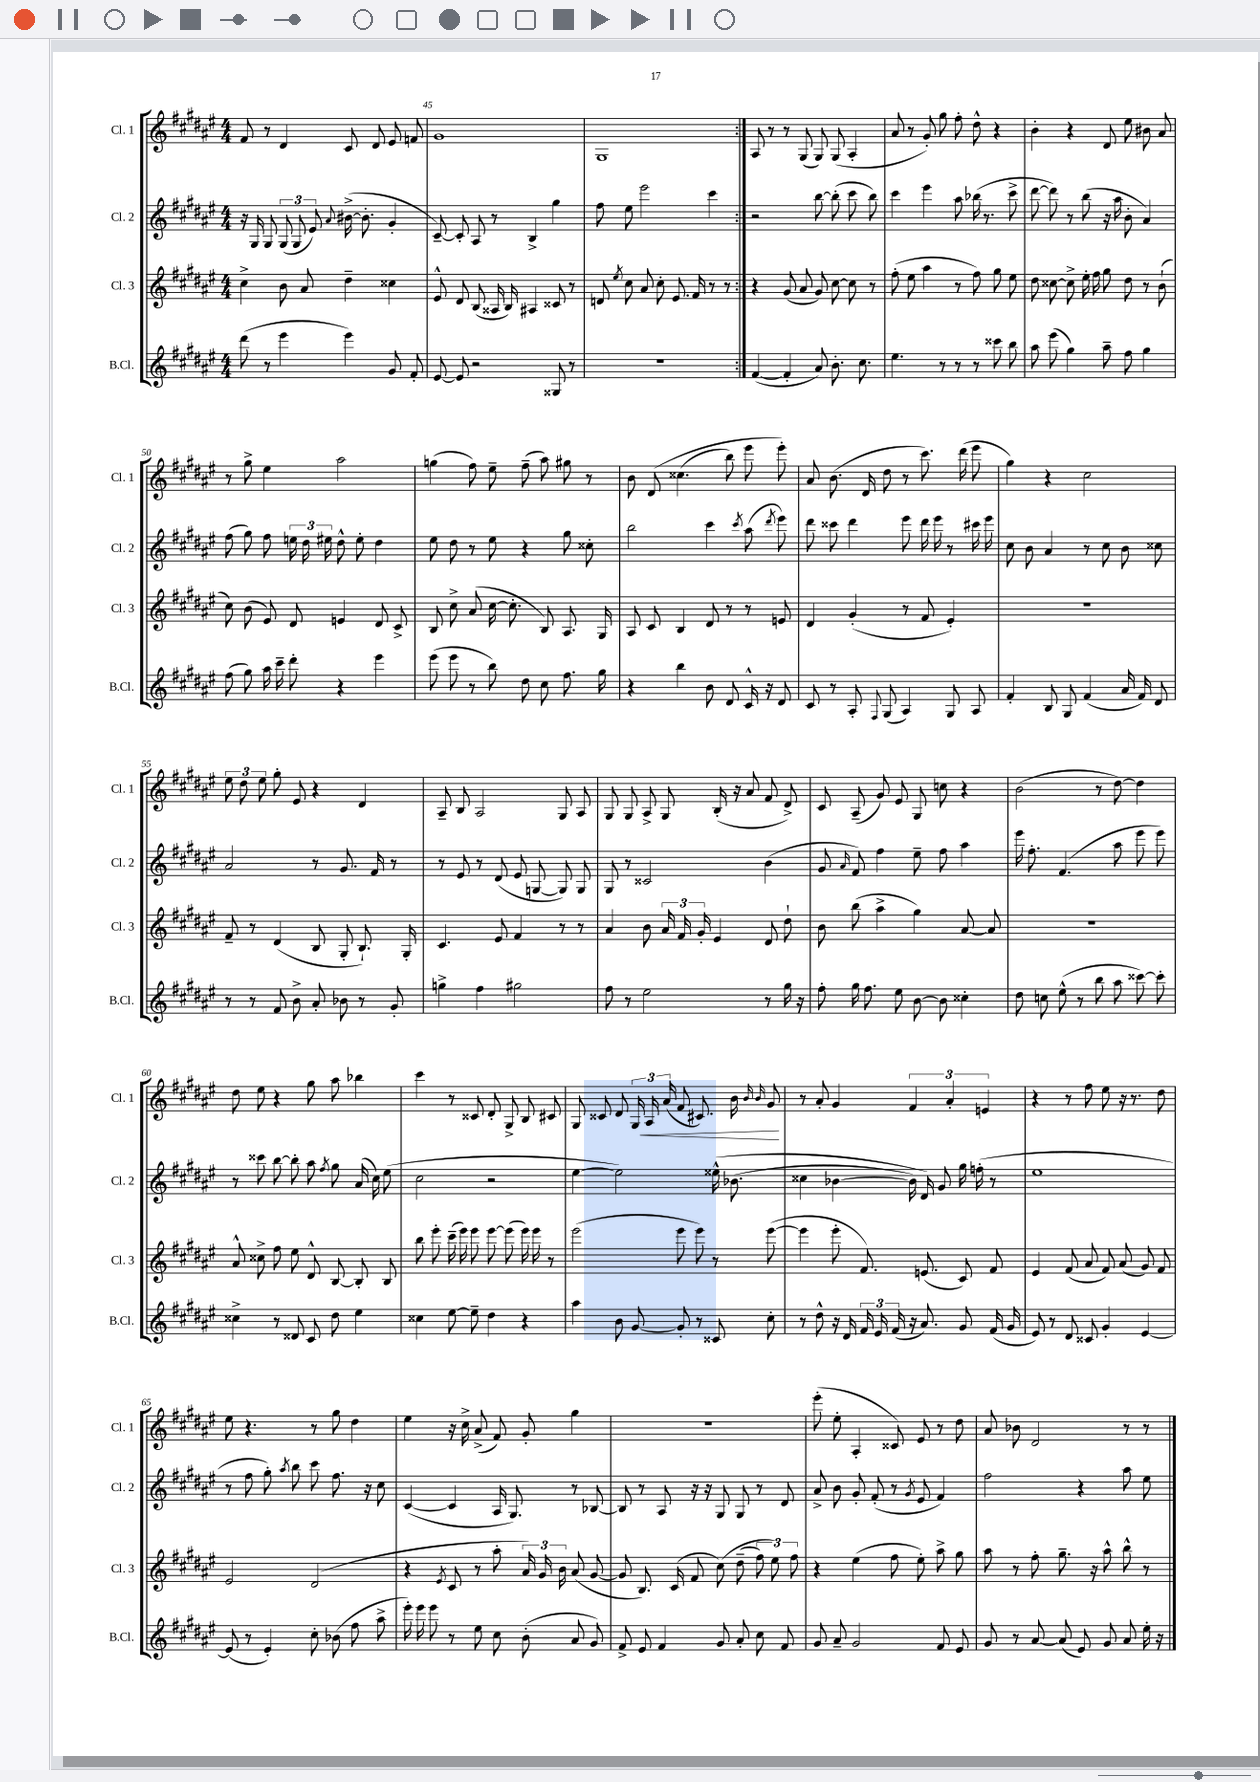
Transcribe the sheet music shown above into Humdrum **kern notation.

**kern	**kern	**kern	**kern	**dynam
*part4	*part3	*part2	*part1	*part1
*staff4	*staff3	*staff2	*staff1	*staff1
*I"B.Cl.	*I"Cl. 3	*I"Cl. 2	*I"Cl. 1	*
*I'B.Cl.	*I'Cl. 3	*I'Cl. 2	*I'Cl. 1	*
*clefG2	*clefG2	*clefG2	*clefG2	*
*k[f#c#g#d#a#e#]	*k[f#c#g#d#a#e#]	*k[f#c#g#d#a#e#]	*k[f#c#g#d#a#e#]	*
*M4/4	*M4/4	*M4/4	*M4/4	*
=44	=44	=44	=44	=44
(8ddd#\	4cc#^\	16r	8f#/	.
.	.	16G#/	.	.
8r	.	8G#/	8r	.
4eee#\	8b\	(12G#/	4d#/	.
.	.	12G#/	.	.
.	8a#/	.	.	.
.	.	12e#/)	.	.
.	.	8qqa#/	.	.
4eee#\)	4dd#~\	([16b#X^\	8c#/	.
.	.	8.b#'\]	.	.
.	.	.	8d#/	.
8g#/	4cc##X\	4g#'/	8e#/	.
8f#'/	.	.	8fn/	.
=45	=45	=45	=45	=45
[8e#/	8e#^^/	[8c#~/)	1g#	.
8e#/]	8d#/	8c#'/]	.	.
2r	(8B/	8A#/	.	.
.	16A##X/	8r	.	.
.	16B/)	.	.	.
.	4A#X/	4B^/	.	.
8G##X/	8c##X/	4gg#\	.	.
8r	8r	.	.	.
=46	=46	=46	=46	=46
1r	8dn/	8ff#\	1G#	.
.	8qee#/	.	.	.
.	8cc#\	8ee#\	.	.
.	8a#/	2eee#\	.	.
.	8cc#'\	.	.	.
.	8.e#/	.	.	.
.	16f#/	.	.	.
.	8r	4ccc#\	.	.
.	8r	.	.	.
=47:|!	=47:|!	=47:|!	=47:|!	=47:|!
([4f#/	4r	2r	8A#/	.
.	.	.	8r	.
4f#'/]	(8g#/	.	8r	.
.	8a#/	.	(8G#/	.
8a#/)	8g#/)	[8bb\	8G#/)	.
8.b'\	[8cc#\	(8bb'\]	(8G#/	.
.	8cc#\]	8ccc#\	4A#'/	.
8.cc#\	.	.	.	.
.	8r	8bb\)	.	.
=48	=48	=48	=48	=48
4.ee#\	(8ff#'\	4ccc#\	8a#/	.
.	8ee#\	.	8r	.
.	4aa#\	4eee#\	8g#'/)	.
8r	.	.	8gg#\	.
8r	8r	8aa#\	8ff#'\	.
8r	8ff#\)	(16bb-X\	8dd#^^\	.
.	.	8.r	.	.
8ccc##X\	8gg#\	.	4r	.
8bb\	8ee#\	8ccc#^\	.	.
=49	=49	=49	=49	=49
8aa#\	8dd#\	[8ddd#\	4b'\	.
(8eee#\	[8cc##X\	8ddd#\])	.	.
4gg#\)	8cc##^\]	8r	4r	.
.	16ee#'\	(8bb\	.	.
.	16ff#\	.	.	.
8aa#~\	8gg#\	16r	8d#/	.
.	.	16aa#\	.	.
8ff#\	8dd#\	8b'\	8ee#\	.
4gg#\	8r	4a#/)	8b#X\	.
.	(8b`\	.	8a#/	.
!!LO:LB:g=z
=50	=50	=50	=50	=50
(8ff#\	8cc#\)	(8ff#\	8r	.
8gg#\)	(8b\	8gg#\)	8gg#^\	.
16aa#\	8e#/)	8ff#\	4ee#\	.
16ccc#~\	.	.	.	.
8ddd#'\	8d#/	24een\	.	.
.	.	24dd#\	.	.
.	.	24ee#X\	.	.
4r	4en/	8dd#^^\	2aa#\	.
.	.	8ee#'\	.	.
4eee#\	8d#/	4dd#\	.	.
.	8c#^/	.	.	.
=51	=51	=51	=51	=51
(8eee#\	8B/	8ee#\	(4ggn\	.
8eee#\	8cc#^\	8dd#\	.	.
8r	(8a#/	8r	8ff#\)	.
8bb\)	[16cc#\	8ee#\	8ee#~\	.
.	8.cc#'\]	.	.	.
8dd#\	.	4r	(8ff#~\	.
8cc#\	8B/)	.	8aa#\)	.
8.ff#\	8.A#/	8gg#\	8gg#X\	.
.	.	8cc##X'\	8r	.
16gg#\	16G#/	.	.	.
=52	=52	=52	=52	=52
4r	8A#/	2bb\	8b\	.
.	8c#/	.	(8d#/	.
4bb\	4B/	.	(4.cc##X\	.
8b\	8d#/	4ccc#\	.	.
8d#/	8r	.	8bb\)	.
.	.	8qccc#/	.	.
16c#^^/	8r	(8aa#\	8eee#\	.
16r	.	.	.	.
.	.	8qddd#/	.	.
8d#/	8en/	8eee#\)	8eee#'\)	.
=53	=53	=53	=53	=53
8c#/	4d#/	8ddd#\	8a#/	.
8r	.	8ccc##X\	(8.b\	.
8A#'/	(4g#'/	4ddd#\	.	.
.	.	.	16d#/	.
8qqF#/	.	.	.	.
(8G#/	.	.	8dd#\	.
4A#/)	8r	8eee#\	8r	.
.	8f#/	16ddd#\	8.ccc#\)	.
.	.	16eee#\	.	.
8G#/	4e#'/)	8r	.	.
.	.	.	(16ddd#\	.
8A#/	.	16ccc#X\	8eee#\	.
.	.	16eee#\	.	.
=54	=54	=54	=54	=54
4f#'/	1r	8cc#\	4gg#\)	.
.	.	8b\	.	.
8B/	.	4a#/	4r	.
8G#/	.	.	.	.
(4f#/	.	8r	2cc#\	.
.	.	8cc#\	.	.
16a#/	.	8b\	.	.
16f#/)	.	.	.	.
8d#/	.	8cc##X\	.	.
!!LO:LB:g=z
=55	=55	=55	=55	=55
8r	8f#~/	2a#/	12ee#\	.
.	.	.	12dd#\	.
8r	8r	.	.	.
.	.	.	12ee#\	.
8f#/	(4d#/	.	8gg#'\	.
8b^\	.	.	8e#/	.
8a#'/	8B/	8r	4r	.
8b-X\	8G#'/	8.g#/	.	.
8r	8.B`/)	.	4d#/	.
.	.	16f#/	.	.
8g#'/	.	8r	.	.
.	16G#'/	.	.	.
=56	=56	=56	=56	=56
4ggn^\	4.c#/	8r	8A#~/	.
.	.	8e#/	8B/	.
4ff#\	.	8r	2A#/	.
.	8e#/	(8d#/	.	.
2gg#X\	4f#/	8e#/	.	.
.	.	[8Gn/	.	.
.	8r	8G/])	8G#/	.
.	8r	8G/	8A#/	.
=57	=57	=57	=57	=57
8ff#\	4a#/	8G#/	8G#/	.
8r	.	8r	8G#/	.
2ee#\	8b\	2c##X/	8A#^/	.
.	24a#/	.	8G#/	.
.	24f#/	.	.	.
.	24g#'/	.	.	.
.	4e#/	.	(16B'/	.
.	.	.	16r	.
.	.	.	8a#/	.
8r	8d#/	(4b\	8f#/	.
16gg#\	8dd#`\	.	8d#^/)	.
16r	.	.	.	.
=58	=58	=58	=58	=58
8ff#'\	8b\	8g#/	8c#/	.
.	.	16qqa#/	.	.
16gg#\	(8bb\	8f#/)	(8A#~/	.
8.ff#\	.	.	.	.
.	4aa#^\	4ff#\	8g#/)	.
8ee#\	.	.	8e#/	.
[8b\	4gg#\)	8ee#~\	8G#/	.
8b\]	.	8ff#\	8ccn\	.
4cc##X'\	[8a#/	4aa#\	4r	.
.	8a#/]	.	.	.
=59	=59	=59	=59	=59
8dd#\	1r	16eee#\	(2b\	.
.	.	8.ff#'\	.	.
8ccn\	.	.	.	.
(8ee#^^\	.	(4.f#/	.	.
8r	.	.	.	.
8bb\	.	.	8r	.
8aa#\	.	8aa#\	[8dd#\)	.
[8ccc##X\)	.	8eee#\	4dd#\]	.
8ccc##'\]	.	8eee#\)	.	.
!!LO:LB:g=z
=60	=60	=60	=60	=60
4cc##X^\	8a#^^/	8r	8dd#\	.
.	8cc##X^\	8ccc##X\	8ee#\	.
8r	8ff#\	[8bb\	4r	.
8d##X/	8ee#\	8bb'\]	.	.
8c#/	8d#^^/	8aa#\	8gg#\	.
.	.	8qff#/	.	.
8dd#\	[8B/	8gg#\	8aa#\	.
4ee#\	8B'/]	(16a#/	4bb-X\	.
.	.	16cc#\)	.	.
.	8B/	(8ee#\	.	.
=61	=61	=61	=61	=61
4cc##X\	8bb\	2cc#\	4ccc#\	.
.	8eee#'\	.	.	.
[8ee#\	(16ccc#~\	.	8r	.
.	16eee#\)	.	.	.
8ee#~\]	8eee#\	.	8c##X/	.
4dd#\	[8eee#\	2r	8d#'/	.
.	(8eee#\]	.	8G#^/	.
4r	16eee#\)	.	8B/	.
.	16eee#\	.	.	.
.	8r	.	8c#X/	.
=62	=62	=62	=62	=62
4aa#\	(2eee#\	[4ee#\	8G#/	.
.	.	.	8c##X/	.
8b\	.	2ee#\])	8d#/	.
[8g#/	.	.	24G#/	.
!	!	!	!	!LO:HP:b
.	.	.	24A#/	<
.	.	.	(24a#/	.
8g#'/]	8eee#\	.	8f#/	.
8r	8eee#\)	.	8.c#X/)	.
8c##X/	8r	(16ee##X^^\	.	.
.	.	(8.b-X\	16b\	.
.	.	.	16qqb/	.
.	.	.	16qqb/	.
8cc#'\	([8eee#\	.	8g#/	.
.	.	.	.	[
=63	=63	=63	=63	=63
8r	4eee#\]	4cc##X\	8r	.
8dd#^^\	.	.	8a#'/	.
16r	8eee#'\	[4b-X\	4g#/	.
16d#/	.	.	.	.
24f#/	8.f#/)	.	.	.
24e#/	.	.	.	.
(24f#/	.	.	.	.
16r	.	16b-\])	6f#/	.
8.a#/)	(8.en/	16d#/)	.	.
.	.	8g#/	.	.
.	.	.	6a#'/	.
8g#/	8c#/)	16gg#\	.	.
.	.	(16ffn'\	.	.
.	.	.	6en/	.
(16f#/	8f#/	8r	.	.
16g#/	.	.	.	.
=64	=64	=64	=64	=64
8e#/)	4e#/	1ee#	4r	.
8r	.	.	.	.
8d#/	(8f#/	.	8r	.
8c##X/	8a#/	.	8ff#\	.
4g#'/	8f#/)	.	8ee#\	.
.	(8a#/	.	16r	.
.	.	.	8.r	.
[4e#/	8g#/)	.	.	.
.	8f#/	.	8dd#\	.
!!LO:LB:g=z
=65	=65	=65	=65	=65
(8e#/]	2e#/	8r	8ee#\	.
8r	.	8ff#\	4.r	.
4e#'/)	.	8gg#'\)	.	.
.	.	8qaa#/	.	.
.	.	8bb\	.	.
8cc#'\	(2d#/	8ccc#\	8r	.
(8b-X\	.	8.ff#\	8gg#\	.
8ff#\	.	.	4dd#\	.
.	.	16r	.	.
8aa#^\	.	8cc#\	.	.
=66	=66	=66	=66	=66
16eee#'\)	4r	([4c#/	4ee#\	.
16eee#\	.	.	.	.
8eee#\	.	.	.	.
.	8qe#/	.	.	.
8r	8c#/	4c#/]	16r	.
.	.	.	16cc#^\	.
8ee#\	8r	.	(8a#^/	.
8cc#\	8aa#'\	16A#/	8f#/)	.
.	.	8.G#/)	.	.
(8b'\	24a#/)	.	8g#'/	.
.	24g#/	.	.	.
.	24b\	.	.	.
8a#/	(8a#/	8r	4gg#\	.
8g#/)	[8g#/	[8B-X/	.	.
=67	=67	=67	=67	=67
8f#^/	8g#/]	8B-/]	1r	.
8e#/	8.B/)	8r	.	.
4f#/	.	8A#/	.	.
.	(16c#/	.	.	.
.	8f#/	16r	.	.
.	.	16r	.	.
8g#/	(8cc#\)	8G#/	.	.
8a#'/	(8dd#~\	8G#/	.	.
8cc#\	12ff#\)	8r	.	.
.	12ee#\)	.	.	.
8f#/	.	8d#/	.	.
.	12ff#\	.	.	.
=68	=68	=68	=68	=68
8g#/	4r	8a#^/	(8eee#'\	.
8a#~/	.	8b\	8ee#'\	.
2g#/	(4ee#\	8g#'/	4A#'/	.
.	.	(8f#'/	.	.
.	8ff#\	8r	8c##X/)	.
.	.	8qg#/	.	.
.	8ee#'\)	8e#/	8e#/	.
8f#/	8aa#^\	4f#/)	8r	.
8e#/	8gg#\	.	8dd#\	.
=69	=69	=69	=69	=69
8g#/	8aa#\	2ff#\	8a#/	.
8r	8r	.	8b-X\	.
[8a#/	8ff#'\	.	2d#/	.
(8a#/]	8.gg#~\	.	.	.
8e#/)	.	4r	.	.
.	16r	.	.	.
8g#/	8aa#^^\	.	.	.
8a#/	8bb^^\	8aa#\	8r	.
16ee#'\	8r	8ee#\	8r	.
16r	.	.	.	.
==	==	==	==	==
*-	*-	*-	*-	*-
